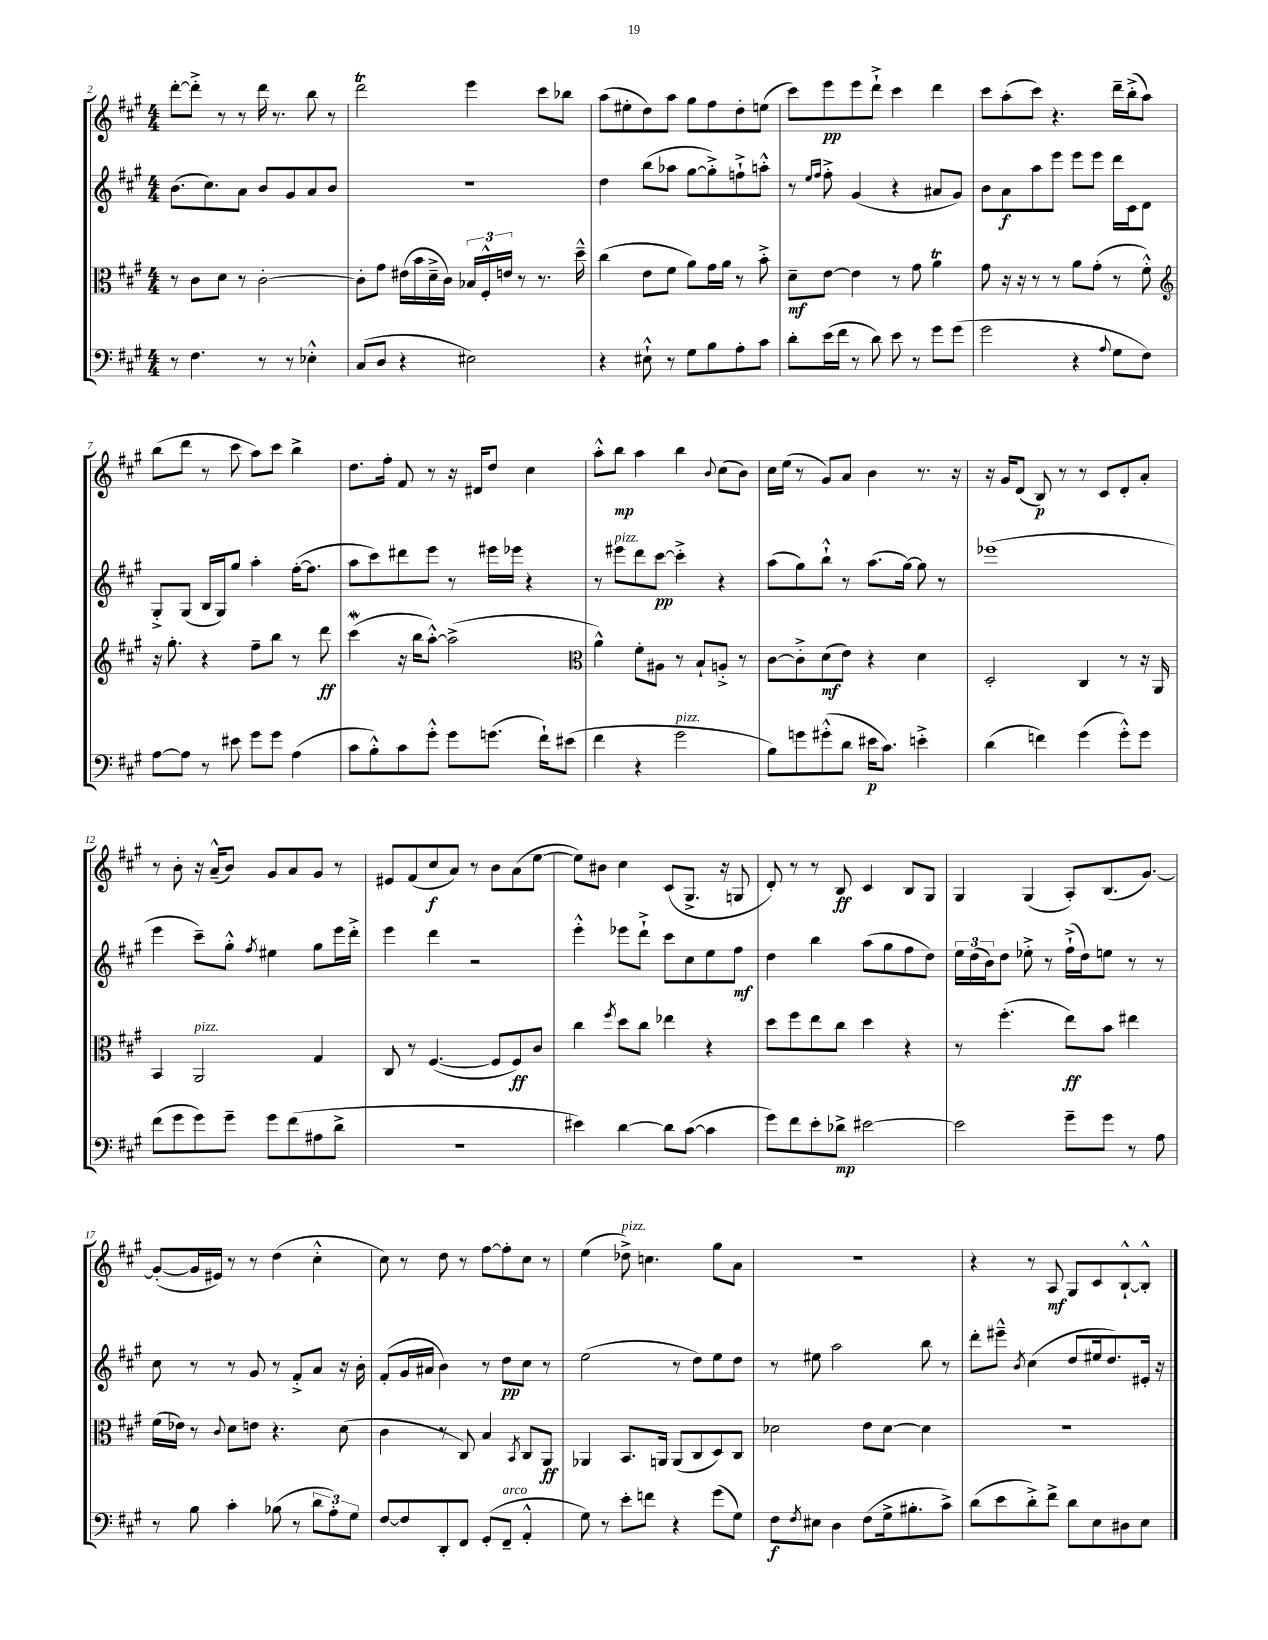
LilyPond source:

<<
\new StaffGroup <<
\new Staff = "s0" {
    \clef treble \key a \major \numericTimeSignature \time 4/4
    d'''8~-. d'''8-.-> r8 r8 d'''16 r8. b''8 r8 |
    d'''2\trill e'''4 cis'''8 bes''8 |
    a''8( eis''8-. d''8) a''8 gis''8 fis''8 d''8-. e''8( |
    cis'''8) e'''8\pp e'''8 d'''8-!-> cis'''4 d'''4 |
    cis'''8 a''8-.( cis'''8) r4. d'''16-- b''16-.->( a''8) |
    b''8( d'''8 r8 cis'''8 a''8) cis'''8 b''4-> |
    d''8. fis''16-. fis'8 r8 r16 dis'16 d''8 cis''4 |
    a''8-.-^ b''8\mp a''4 b''4 \appoggiatura { b'8 } cis''8( b'8) |
    cis''16 e''16( r8 gis'8) a'8 b'4 r8. r16 |
    r16 gis'16 d'8( b8\p) r8 r8 cis'8 d'8-. a'8-. |
    r8 b'8-. r16 a'16---^( b'8) gis'8 a'8 gis'8 r8 |
    eis'8 fis'8( cis''8\f a'8) r8 b'8 a'8( e''8~ |
    e''8) bis'8 cis''4 cis'8( gis8.-> r16 g8 |
    d'8-.) r8 r8 b8\ff cis'4 b8 gis8 |
    gis4 gis4( a8-.) b8.( gis'8.~) |
    gis'8~-.( gis'16 eis'16) r8 r8 d''4( cis''4-.-^ |
    cis''8) r8 d''8 r8 fis''8~ fis''8-. cis''8 r8 |
    e''4( des''8->^\markup { \italic "pizz." }) c''4. gis''8 a'8 |
    R1 |
    r4 r8 a8\mf gis8 cis'8 b8~-!-^ b8-.-^ \bar "|." |
}
\new Staff = "s1" {
    \clef treble \key a \major \numericTimeSignature \time 4/4
    b'8.( cis''8.) a'8 b'8 gis'8 a'8 b'8 |
    r1 |
    d''4 b''8( aes''8 gis''8~ gis''8-.->) f''8-!-> a''8-.-^ |
    r8 \grace { e''16 fis''16 } fis''8-.-> gis'4( r4 ais'8 gis'8) |
    b'8 a'8\f a''8 e'''8 e'''8 e'''8 d'''16 cis'16 d'8 |
    gis8-.-> gis8( b16 gis16) gis''8 a''4-. fis''16~-.( fis''8. |
    a''8 cis'''8) dis'''8 e'''8 r8 eis'''16 ees'''16 r4 |
    r8 eis'''8^\markup { \italic "pizz." } d'''8 cis'''8~\pp cis'''4-.-> r4 |
    a''8( gis''8) b''8-!-^ r8 a''8.( gis''16~) gis''8 r8 |
    ees'''1( |
    e'''4 cis'''8--) gis''8-.-^ \acciaccatura { fis''8 } eis''4 gis''8 e'''16 d'''16-.-> |
    e'''4 d'''4 r2 |
    e'''4-.-^ ees'''8 d'''8-!-> cis'''8 cis''8 e''8 fis''8\mf |
    d''4 b''4 a''8( gis''8 fis''8 d''8) |
    \tuplet 3/2 { e''16 d''16( b'16) } d''8 ees''8-.-> r8 fis''16-!->( d''16) e''8 r8 r8 |
    cis''8 r8 r8 gis'8 r8 fis'8-.-> a'8 r16 b'16-. |
    fis'8-.( gis'16 ais'16 b'4) r8 d''8\pp cis''8 r8 |
    e''2( r8 d''8) e''8 d''8 |
    r8 eis''8 a''2 b''8 r8 |
    d'''8-. eis'''8---^ \acciaccatura { b'8 } cis''4( d''8 eis''16 d''8.) eis'16-. r16 \bar "|." |
}
\new Staff = "s2" {
    \clef alto \key a \major \numericTimeSignature \time 4/4
    r8 cis'8 d'8 r8 cis'2~-. |
    cis'8-. gis'8 eis'16( b'16 d'16---> cis'16) \tuplet 3/2 { bes16 fis16-.-^ e'16 } r8 r8. d''16---^ |
    cis''4( e'8 fis'8 a'8) gis'16 a'16 r8 b'8-.-> |
    d'8--\mf e'8~ e'4 r8 gis'8 a'4\trill |
    gis'8 r16 r16 r8 r8 a'8 gis'8-.( r8 fis'8-.-^) |
    \clef treble r16 gis''8.-. r4 fis''8-- b''8 r8 d'''8\ff |
    cis'''4\mordent( r16 b''16 a''8~-.-^) a''2->( |
    \clef alto a'4-^) fis'8-. ais8 r8 b8-! a8-.-> r8 |
    cis'8~ cis'8-.-> d'8\mf( e'8) r4 d'4 |
    d2-. cis4 r8 r16 a,16 |
    b,4 a,2^\markup { \italic "pizz." } gis4 |
    cis8 r8 fis4.~( fis8 fis8\ff) cis'8 |
    cis''4 \acciaccatura { fis''8 } d''8 cis''8 ees''4 r4 |
    d''8 fis''8 e''8 cis''8 d''4 r4 |
    r8 fis''4.-.( e''8\ff) b'8 eis''4 |
    fis'16( ees'16) r8 \appoggiatura { cis'8 } d'8 e'8 r4. d'8( |
    cis'4 r8 cis8) b4 \acciaccatura { b,8 } cis8 a,8\ff |
    aes,4 b,8. a,16 a,8( cis8 d8) cis8 |
    des'2 e'8 des'8~ des'4 |
    R1 \bar "|." |
}
\new Staff = "s3" {
    \clef bass \key a \major \numericTimeSignature \time 4/4
    r8 fis4. r8 r8 ees4-.-^ |
    cis8( d8 r4 eis2) |
    r4 eis8-!-^ r8 gis8 b8 a8-. cis'8 |
    d'8-. e'16( fis'16 r8 d'8) e'8 r8 gis'8 gis'8( |
    gis'2 r4 \appoggiatura { a8 } gis8 fis8) |
    a8~ a8 r8 eis'8 gis'8 gis'8 a4( |
    cis'8 b8-.-^) cis'8 gis'8-.-^ gis'8 g'8.( fis'16-!) eis'8( |
    fis'4 r4 gis'2^\markup { \italic "pizz." } |
    b8) g'8 gis'8-.-^( d'8 eis'16\p cis'8.) e'4-.-> |
    d'4( f'4) gis'4( gis'8-.-^) gis'8 |
    fis'8( gis'8 gis'8) gis'8-- gis'8 fis'8( ais8 d'8-> |
    R1 |
    eis'4) d'4~ d'8 cis'8~( cis'4 |
    gis'8) fis'8 e'8-. des'8->\mp eis'2~ |
    eis'2 gis'8-- gis'8 r8 a8 |
    r8 b8 cis'4-. bes8( r8 \tuplet 3/2 { d'8 a8-.) gis8 } |
    fis8~ fis8 d,8-. fis,8 gis,8-.( fis,8--^\markup { \italic "arco" } a,4-.-^ |
    gis8) r8 e'8-. f'8 r4 gis'8( gis8) |
    fis8\f \acciaccatura { fis8 } eis8 d4 fis8( gis16-> bis8.-. cis'8->) |
    d'8( e'8 d'8-.->) fis'8-> d'8 e8 dis8 e8 \bar "|." |
}
>>
>>
\layout { \context { \Score currentBarNumber = #2 } }
